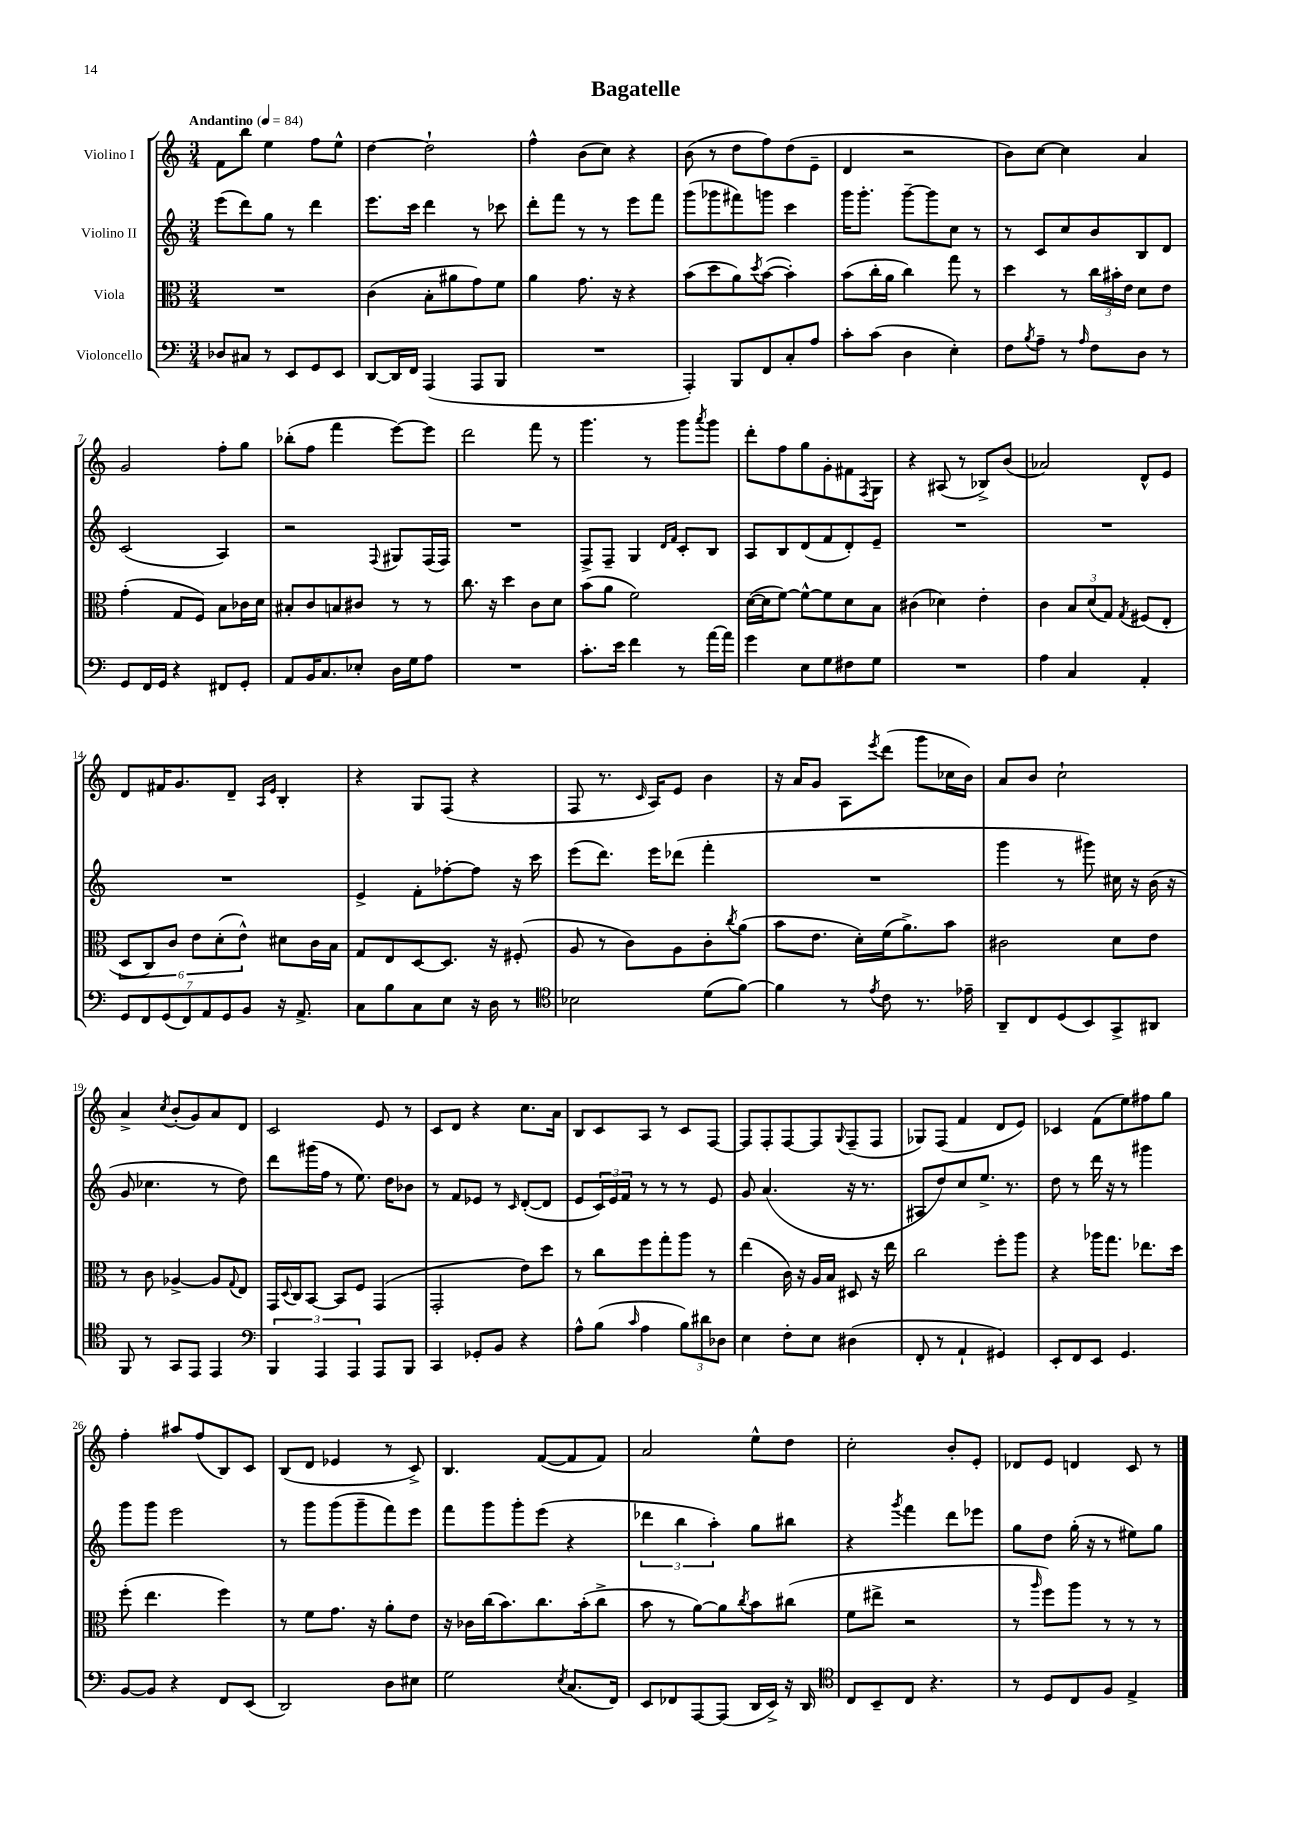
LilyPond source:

\header { title = "Bagatelle" }
<<
\new StaffGroup <<
\new Staff = "s0" \with { instrumentName = "Violino I" } {
    \clef treble \key c \major \numericTimeSignature \time 3/4 \tempo "Andantino" 4 = 84
    f'8 b''8 e''4 f''8 e''8-^ |
    d''4~ d''2-! |
    f''4-^ b'8( c''8) r4 |
    b'8( r8 d''8 f''8) d''8( e'8-- |
    d'4 r2 |
    b'8) c''8~ c''4 a'4 |
    g'2 f''8-. g''8 |
    bes''8-.( f''8 f'''4 e'''8~) e'''8 |
    d'''2 f'''8 r8 |
    g'''4. r8 g'''8 \acciaccatura { a'''8 } g'''8 |
    d'''8-. f''8 g''8 g'8-. fis'8 \acciaccatura { f8 } g8 |
    r4 ais8( r8 bes8->) b'8( |
    aes'2) d'8-^ e'8 |
    d'8 fis'16 g'8. d'8-- \grace { a16 e'16 } b4-. |
    r4 g8 f8( r4 |
    f8 r8. \grace { c'16 } a16) e'8 b'4 |
    r16 a'16 g'8 a8 \acciaccatura { e'''8 } d'''8( g'''8 ces''16 b'16) |
    a'8 b'8 c''2-! |
    a'4-> \acciaccatura { c''8 } b'8-.( g'8) a'8 d'8 |
    c'2 e'8 r8 |
    c'8 d'8 r4 c''8. a'16 |
    b8 c'8 a8 r8 c'8 f8~ |
    f8 f8-. f8~ f8 \appoggiatura { g8 } f8--( f8 |
    ges8) f8( f'4 d'8 e'8) |
    ces'4 f'8( e''8) fis''8 g''8 |
    f''4-. ais''8 f''8( b8) c'8 |
    b8( d'8 ees'4 r8 c'8->) |
    b4. f'8~( f'8 f'8) |
    a'2 e''8-^ d''8 |
    c''2-. b'8-. e'8-. |
    des'8 e'8 d'4 c'8 r8 \bar "|." |
}
\new Staff = "s1" \with { instrumentName = "Violino II" } {
    \clef treble \key c \major \numericTimeSignature \time 3/4
    e'''8( d'''8) g''8 r8 d'''4 |
    e'''8. c'''16 d'''4 r8 ces'''8 |
    d'''8-. f'''8 r8 r8 e'''8 f'''8 |
    g'''8( ges'''8 fis'''8) g'''8 c'''4 |
    g'''16 g'''8.-. g'''8~-- g'''8 c''8 r8 |
    r8 c'8 c''8 b'8 b8 d'8 |
    c'2( a4) |
    r2 \appoggiatura { f8 } gis8 f16( f16) |
    R2. |
    f8-> f8-- g4 \grace { d'16 f'16 } c'8-. b8 |
    a8 b8 d'8( f'8 d'8-.) e'8-- |
    R2. |
    R2. |
    R2. |
    e'4-> f'8-. fes''8~-. fes''8 r16 c'''16 |
    e'''8( d'''8.) e'''16 des'''8( f'''4-. |
    R2. |
    g'''4 r8 gis'''8) cis''16 r16 b'16( r16 |
    g'8 ces''4. r8 d''8) |
    d'''8 gis'''16( f''16 r8 e''8.) d''16 bes'8 |
    r8 f'8 ees'8 r8 \grace { c'16 } d'8~-.( d'8 |
    e'8 \tuplet 3/2 { c'16) e'16 f'16 } r8 r8 r8 e'8 |
    g'8 a'4.( r16 r8. |
    ais8 d''8) c''8 e''8.-> r8. |
    d''8 r8 d'''16 r16 r8 gis'''4 |
    g'''8 g'''8 e'''2 |
    r8 g'''8 g'''8( g'''8-- f'''8) e'''8 |
    f'''8 g'''8 g'''8-. e'''8( r4 |
    \tuplet 3/2 { des'''4 b''4 a''4-.) } g''8 bis''8 |
    r4 \acciaccatura { g'''8 } f'''4 d'''8 ees'''8 |
    g''8 d''8 g''16-.( r16 r8 eis''8) g''8 \bar "|." |
}
\new Staff = "s2" \with { instrumentName = "Viola" } {
    \clef alto \key c \major \numericTimeSignature \time 3/4
    R2. |
    c'4( b8-. ais'8 g'8) f'8 |
    a'4 g'8. r16 r4 |
    b'8( d''8 a'8) \acciaccatura { d''8 } b'8~( b'4-.) |
    b'8( c''16-. a'16 c''4) g''8 r8 |
    d''4 r8 \tuplet 3/2 { c''16 bis'16-. e'16 } d'8 e'8 |
    g'4-.( g8 f8) b8 ces'16 d'16 |
    bis8-. c'8 b8 cis'8 r8 r8 |
    c''8. r16 d''4 c'8 d'8 |
    b'8( a'8 f'2) |
    d'16~( d'16 f'8~) f'8~-^ f'8 d'8 b8 |
    cis'4( des'4) e'4-. |
    c'4 \tuplet 3/2 { b8 d'8( g8) } \acciaccatura { g8 } fis8( e8-. |
    \tuplet 6/4 { d8 c8) c'8 e'8 d'8-.( e'8-^) } dis'8 c'16 b16 |
    g8 e8 d8~ d8. r16 fis8-.( |
    a8 r8 c'8) a8 c'8-. \acciaccatura { c''8 } a'8( |
    b'8 e'8. d'16-.) f'16( a'8.->) b'8 |
    cis'2 d'8 e'8 |
    r8 c'8 aes4~-> aes8 \appoggiatura { g8 } e8 |
    g,16 \appoggiatura { d8 } c16 b,8~ b,8 f8 g,4( |
    g,2-. e'8) d''8 |
    r8 c''8 f''8 g''8-. a''8 r8 |
    e''4( c'16) r16 a16 b16 dis8 r16 e''16 |
    c''2 f''8-. a''8 |
    r4 aes''16 g''8. ees''8. d''16 |
    f''8-.( e''4. f''4) |
    r8 f'8 g'8. r16 a'8-. e'8 |
    r16 ces'16 c''16( b'8.) c''8. b'16-.( c''8-> |
    b'8 r8 a'8~) a'8 \acciaccatura { c''8 } b'8 cis''8( |
    f'8 eis''8-> r2 |
    r8 \grace { a''16 } f''8) a''8 r8 r8 r8 \bar "|." |
}
\new Staff = "s3" \with { instrumentName = "Violoncello" } {
    \clef bass \key c \major \numericTimeSignature \time 3/4
    des8 cis8 r8 e,8 g,8 e,8 |
    d,8~ d,16 f,16 a,,4( a,,8 b,,8 |
    R2. |
    a,,4-.) b,,8 f,8 c8-. a8 |
    c'8-. c'8( d4 e4-.) |
    f8 \acciaccatura { b8 } a8-- r8 \grace { a16 } f8 d8 r8 |
    g,8 f,16 g,16 r4 fis,8 g,8-. |
    a,8 b,16 c8. ees8-. d16 g16 a8 |
    R2. |
    c'8.-. e'16 f'4 r8 a'16~ a'16 |
    g'4 e8 g8 fis8 g8 |
    R2. |
    a4 c4 a,4-. |
    \tuplet 7/4 { g,8 f,8 g,8( f,8) a,8 g,8 b,8 } r16 a,8.-> |
    c8 b8 c8 e8 r16 d16 r8 |
    \clef tenor bes2 d'8( f'8~) |
    f'4 r8 \acciaccatura { e'8 } c'8 r8. ees'16-- |
    a,8-- c8 d8( b,8) g,8-> ais,8 |
    f,8 r8 g,8 e,8 e,4 |
    \clef bass \tuplet 3/2 { b,,4 a,,4 a,,4 } a,,8 b,,8 |
    c,4 ges,8-. b,8 r4 |
    a8-^ b8( \grace { c'16 } a4 \tuplet 3/2 { b8) dis'8 des8 } |
    e4 f8-. e8 dis4( |
    f,8-. r8 a,4-! gis,4) |
    e,8-. f,8 e,8 g,4. |
    b,8~ b,8 r4 f,8 e,8( |
    d,2) d8 eis8 |
    g2 \acciaccatura { e8 } c8.( f,16) |
    e,8 fes,8 a,,8~ a,,8( d,16 e,16->) r16 d,16 |
    \clef tenor c8 b,8-- c8 r4. |
    r8 d8 c8 f8 e4-> \bar "|." |
}
>>
>>
